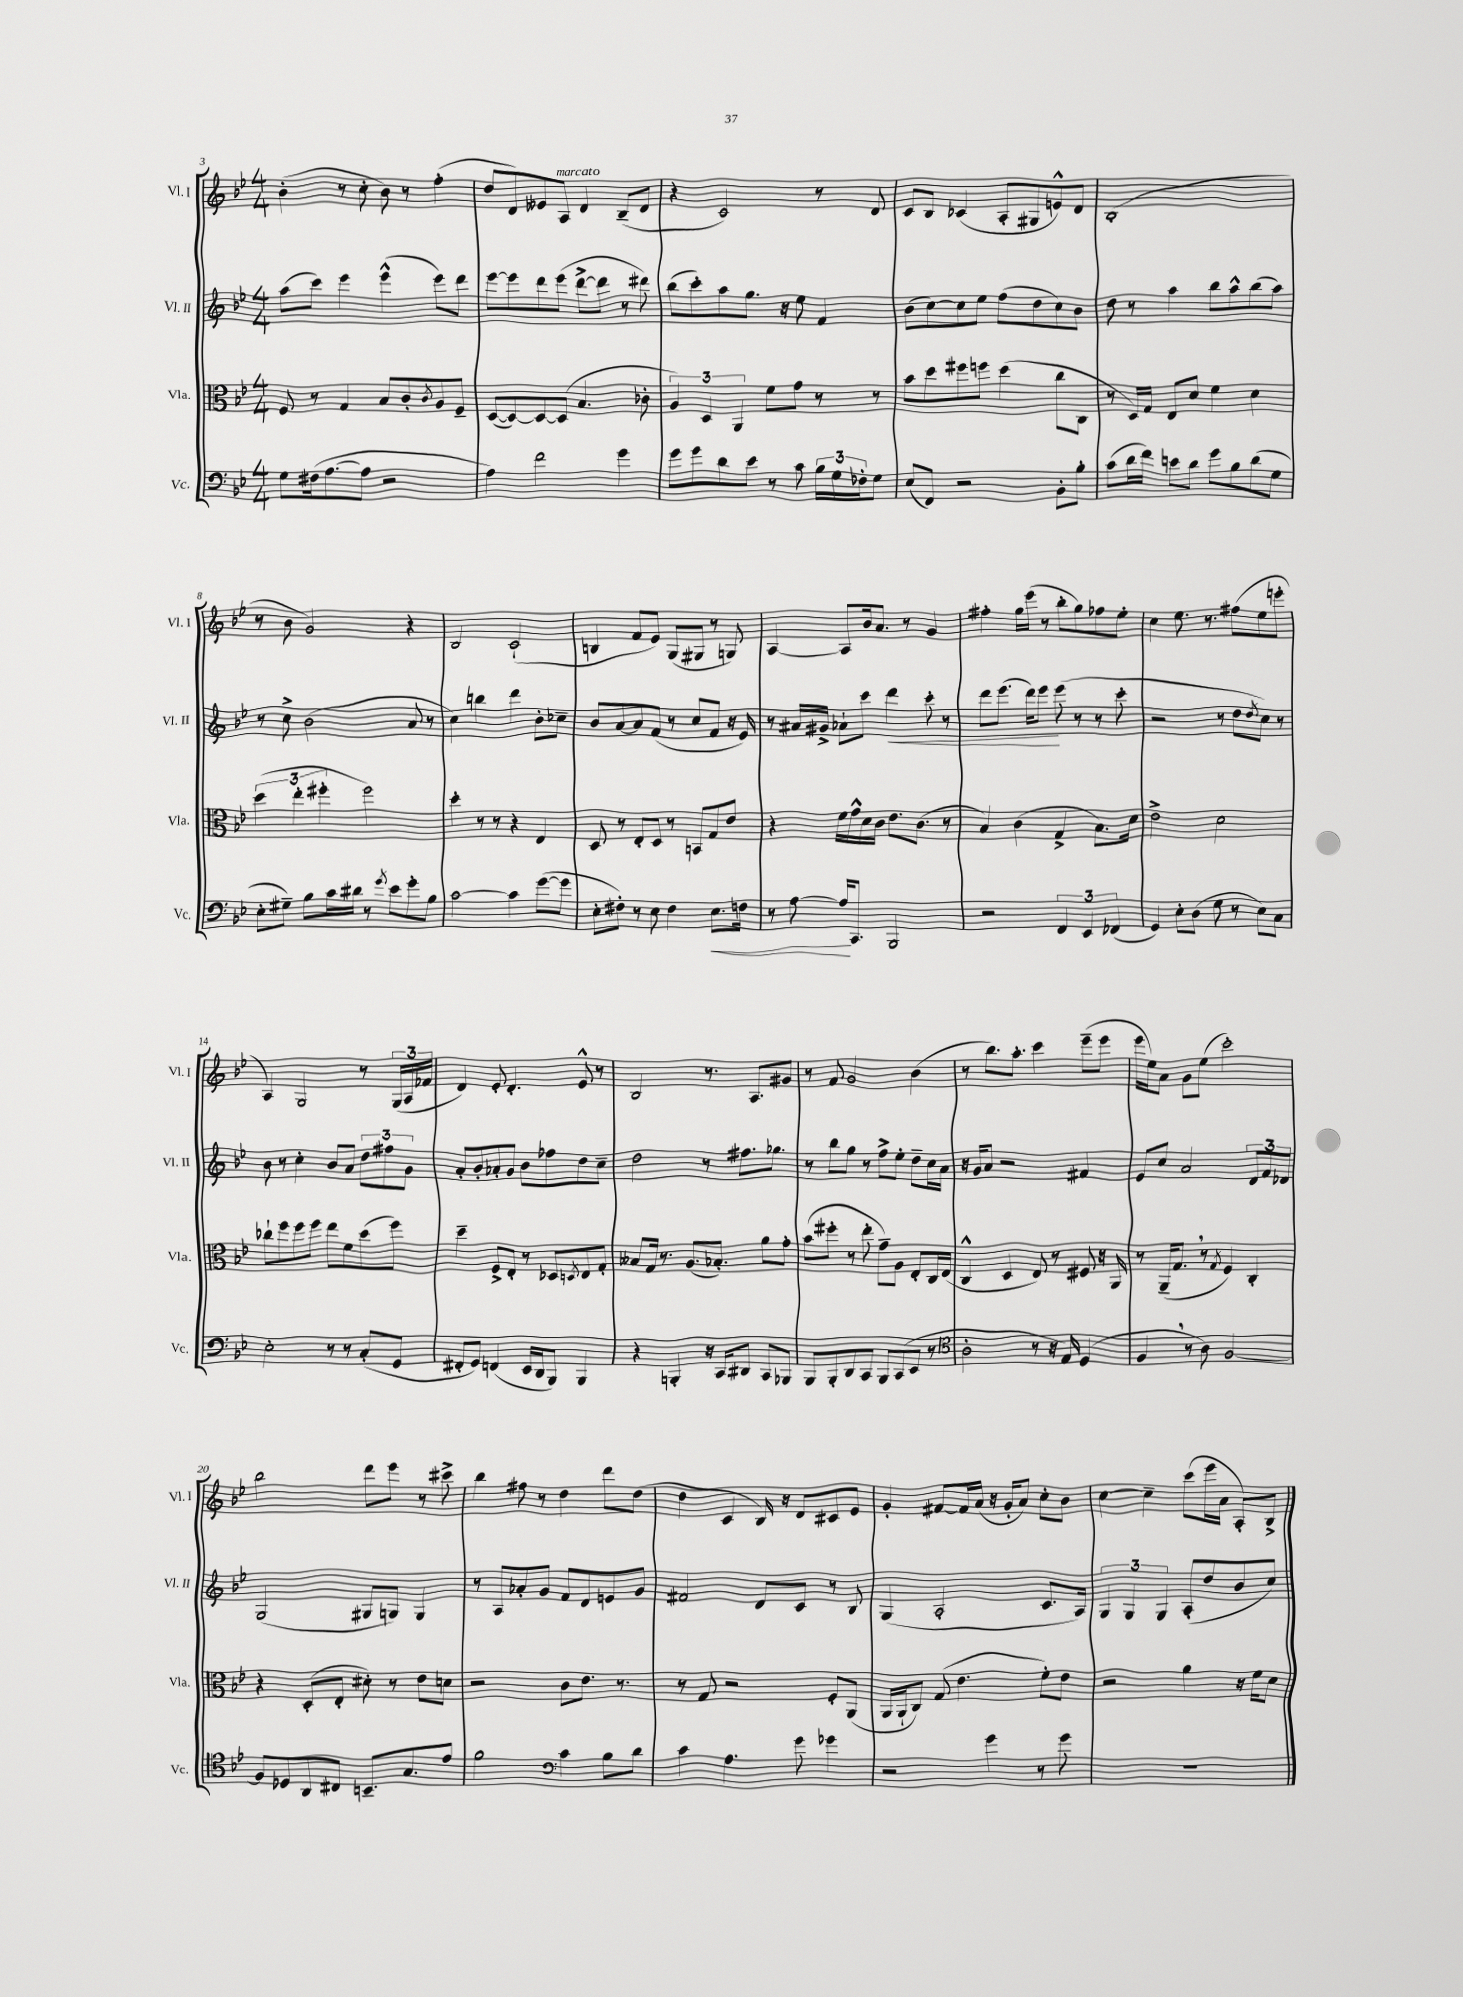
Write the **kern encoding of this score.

**kern	**kern	**kern	**kern
*staff4	*staff3	*staff2	*staff1
*clefF4	*clefC3	*clefG2	*clefG2
*k[b-e-]	*k[b-e-]	*k[b-e-]	*k[b-e-]
*M4/4	*M4/4	*M4/4	*M4/4
8G	8F	(8aa	(4b-'
(16F#	8r	8ccc)	.
[8.A	.	.	.
.	4G	4eee-	8r
8A]	.	.	8cc'
2r	8B-	(4eee-^^	8b-)
.	8c'	.	8r
.	8qc	.	.
.	8A	8eee-)	(4ff'
.	8F~	8ddd	.
=	=	=	=
4A)	([8D	[8eee-	8dd
.	8D_)	8eee-]	8d)
2f	8D_	8ddd	8e--
.	(8D]	(8eee-	8A
.	4.B-	[8ddd^	4d
.	.	8ddd]	.
4g	.	8r	(8B-~
.	8c-'	8ddd#)	8d
=	=	=	=
8g	6A)	(8bb-	4r
8g	.	8ccc')	.
.	6D	.	.
8d	.	8aa	2c)
.	6AA	.	.
8e-	.	8.gg	.
8r	8f	.	.
.	.	16r	.
8c	8g	8ee-	.
24B-	8r	4f	8r
24G	.	.	.
24F-'	.	.	.
8G	8r	.	8d
=	=	=	=
(8E-	8b-	(8b-	8c
8FF)	8dd	[8cc)	8B-
2r	8ff#	8cc]	(4c-
.	8ff	8ee-	.
.	(4dd	(8ff	8A'
.	.	8dd	8G#
8BB-'	8cc	8cc)	8e^^)
8B-'	8C	8b-	8d
=	=	=	=
(8c	8r	8dd	(1B-'
16d	16D)	8r	.
16f)	16G	.	.
8e	8E-	4aa	.
8d	8d	.	.
8g	4f	8bb-	.
8B-	.	8aa^^	.
(8d	4d	(8bb-	.
8G	.	8aa)	.
=	=	=	=
8E-'	(6dd	8r	8r
8G#~)	.	8cc^	8b-
.	6ee-'	.	.
8B-	.	(2b-	2g)
.	6ff#'	.	.
16c	.	.	.
16d#	.	.	.
8r	2ff#)	.	.
8qg	.	.	.
8e-	.	.	.
8g'	.	8a	4r
8B-	.	8r	.
=	=	=	=
[2c	4dd'	4cc)	2B-
.	8r	4bb	.
.	8r	.	.
4c]	4r	4ddd	(2c`
([8g	4E-	8b-'	.
8g]	.	8cc-~	.
=	=	=	=
8E-'	8D	8b-	4B
8F#')	8r	[8a	.
8r	8E-'	8a]	8f
8E-	8D	(8f	8e-)
4F#	8r	8r	(8G
.	8BB	8cc	8G#
8.E-	8G	8f	8r
.	8e-	16r	8G)
16F	.	16e-)	.
=	=	=	=
8r	4r	8r	[4A
[8A	.	16a#	.
.	.	16g#^	.
16A]	16f	8a-`	8A]
8.CC	16g^^	.	.
.	16d	8ccc	16b-
.	16c	.	8.a
2BBB-	8.e-	4ddd	.
.	.	.	8r
.	(8.c	.	.
.	.	8ccc'	4g
.	8r	8r	.
=	=	=	=
2r	4B-)	8ddd	4ff#'
.	.	(8.eee-	.
.	(4c	.	16gg
.	.	16ddd)	(16eee-
.	.	8eee-	8r
6FF	4G^	(8eee-	8bb-'
.	.	8r	8gg)
6EE-	.	.	.
.	8.B-)	8r	8ff-
(6FF-	.	.	.
.	.	8ccc'	8ee-'
.	16d	.	.
=	=	=	=
4GG)	2e-^	2r	4cc
8E-'	.	.	8.ee-
(8D	.	.	.
.	.	.	8.r
8G	2d	8r	.
8r	.	8dd	(8ff#
.	.	8qdd	.
8E-)	.	8cc)	8ee-
8C	.	8r	8eee'
=	=	=	=
2E-'	8cc-`	8b-	4A)
.	8ff	8r	.
.	8ff	4cc'	2G
.	8ff	.	.
8r	8ee-	8b-	.
8r	8f	8a	.
(8C'	(8dd	12dd	8r
.	.	12ff#	.
8GG	8ff)	.	(24G
.	.	12g	24A
.	.	.	24f-
=	=	=	=
8FF#'	4dd~	8a'	4d)
8GG)	.	8b-'	.
(4FF	8F^	8a-'	8e-'
.	8E-'	8g	4.d'
16EE-	8r	8b-	.
16DD	.	.	.
8BBB-)	8D-	8ff-	.
.	8qD	.	.
4BBB-	8E-	8dd	8e-^^
.	8G'	8cc~	8r
=	=	=	=
4r	8B--	2dd	2B-
.	16G	.	.
.	8.r	.	.
4BBB'	.	.	.
.	(8.A	.	.
16r	.	8r	8.r
16CC	8.B-')	.	.
8DD#	.	8.ff#	.
.	.	.	8.A
8CC	8a	.	.
.	.	8.gg-	.
8BBB-	8g'	.	8g#
=	=	=	=
8BBB-	(8b-	8r	8r
8BBB-'	8ff#'	8bb-	8f
8DD	8r	8gg	2g
8CC	8ee-'	8r	.
8BBB-	8g~)	8ff^	.
(8CC	8A	8ee-'	.
8EE-	8E-'	8dd~	(4b-
8r	16C	16cc	.
.	(16E-	16a	.
=	=	=	=
*clefC4	*	*	*
2A'	4C^^	16r	8r
.	.	16g	.
.	.	8a	8.bb-)
.	4D	2r	.
.	.	.	8.aa'
8r	8E-)	.	4ccc
16r	8r	.	.
16E-)	.	.	.
(4D	8F#	4f#	(8eee-~
.	16r	.	8eee-
.	16AA	.	.
=	=	=	=
4F	8r	8e-	16eee-
.	.	.	16ee-)
.	(16AA~	8cc	8a
.	8.G	.	.
8r	.	2a	8g
8A)	8r	.	(8ee-
.	8qG	.	.
[2F	4F)	.	2ccc')
.	4C'	12d	.
.	.	12f	.
.	.	12d-	.
=	=	=	=
8F]	4r	(2G	2bb-
8D-	.	.	.
8AA	(8D'	.	.
8C#	8E-'	.	.
8.BB~	8d#')	8G#	8ddd
.	8r	8G)	8eee-
8.G	.	.	.
.	8e-	4G	8r
8e-	8d	.	8ccc#^
=	=	=	=
2f	2r	8r	4bb-
.	.	8A	.
.	.	8a-'	8ff#
.	.	8g	8r
*clefF4	*	*	*
4c	8c	8f	4dd
.	8.e-	8d	.
8B-	.	8e	8ddd
.	8.r	.	.
8d	.	8g	(8dd
=	=	=	=
4c	8r	2f#	4dd
.	8G	.	.
4.A	2r	.	4c
.	.	8d	16B-)
.	.	.	16r
8g	.	8c	8d
4g-	8F'	8r	8c#
.	(8AA	8B-	8e-
=	=	=	=
2r	16AA	(4G	4g'
.	16AA`	.	.
.	8C)	.	.
.	(8G	2A'	[8f#
.	4.e-	.	16f#]
.	.	.	(16a
4g	.	.	16r
.	.	.	16g'
.	.	.	8a)
8r	8f')	8.c	8cc'
8g	8e-	.	8b-
.	.	16A)	.
=	=	=	=
1r	2r	6G	[4cc
.	.	6G	.
.	.	.	4cc~]
.	.	6G	.
.	4a	(8A'	(8ccc
.	.	8dd	16eee-
.	.	.	16a
.	16r	8b-	8A')
.	16f	.	.
.	8d	8cc)	8B-^
==	==	==	==
*-	*-	*-	*-
